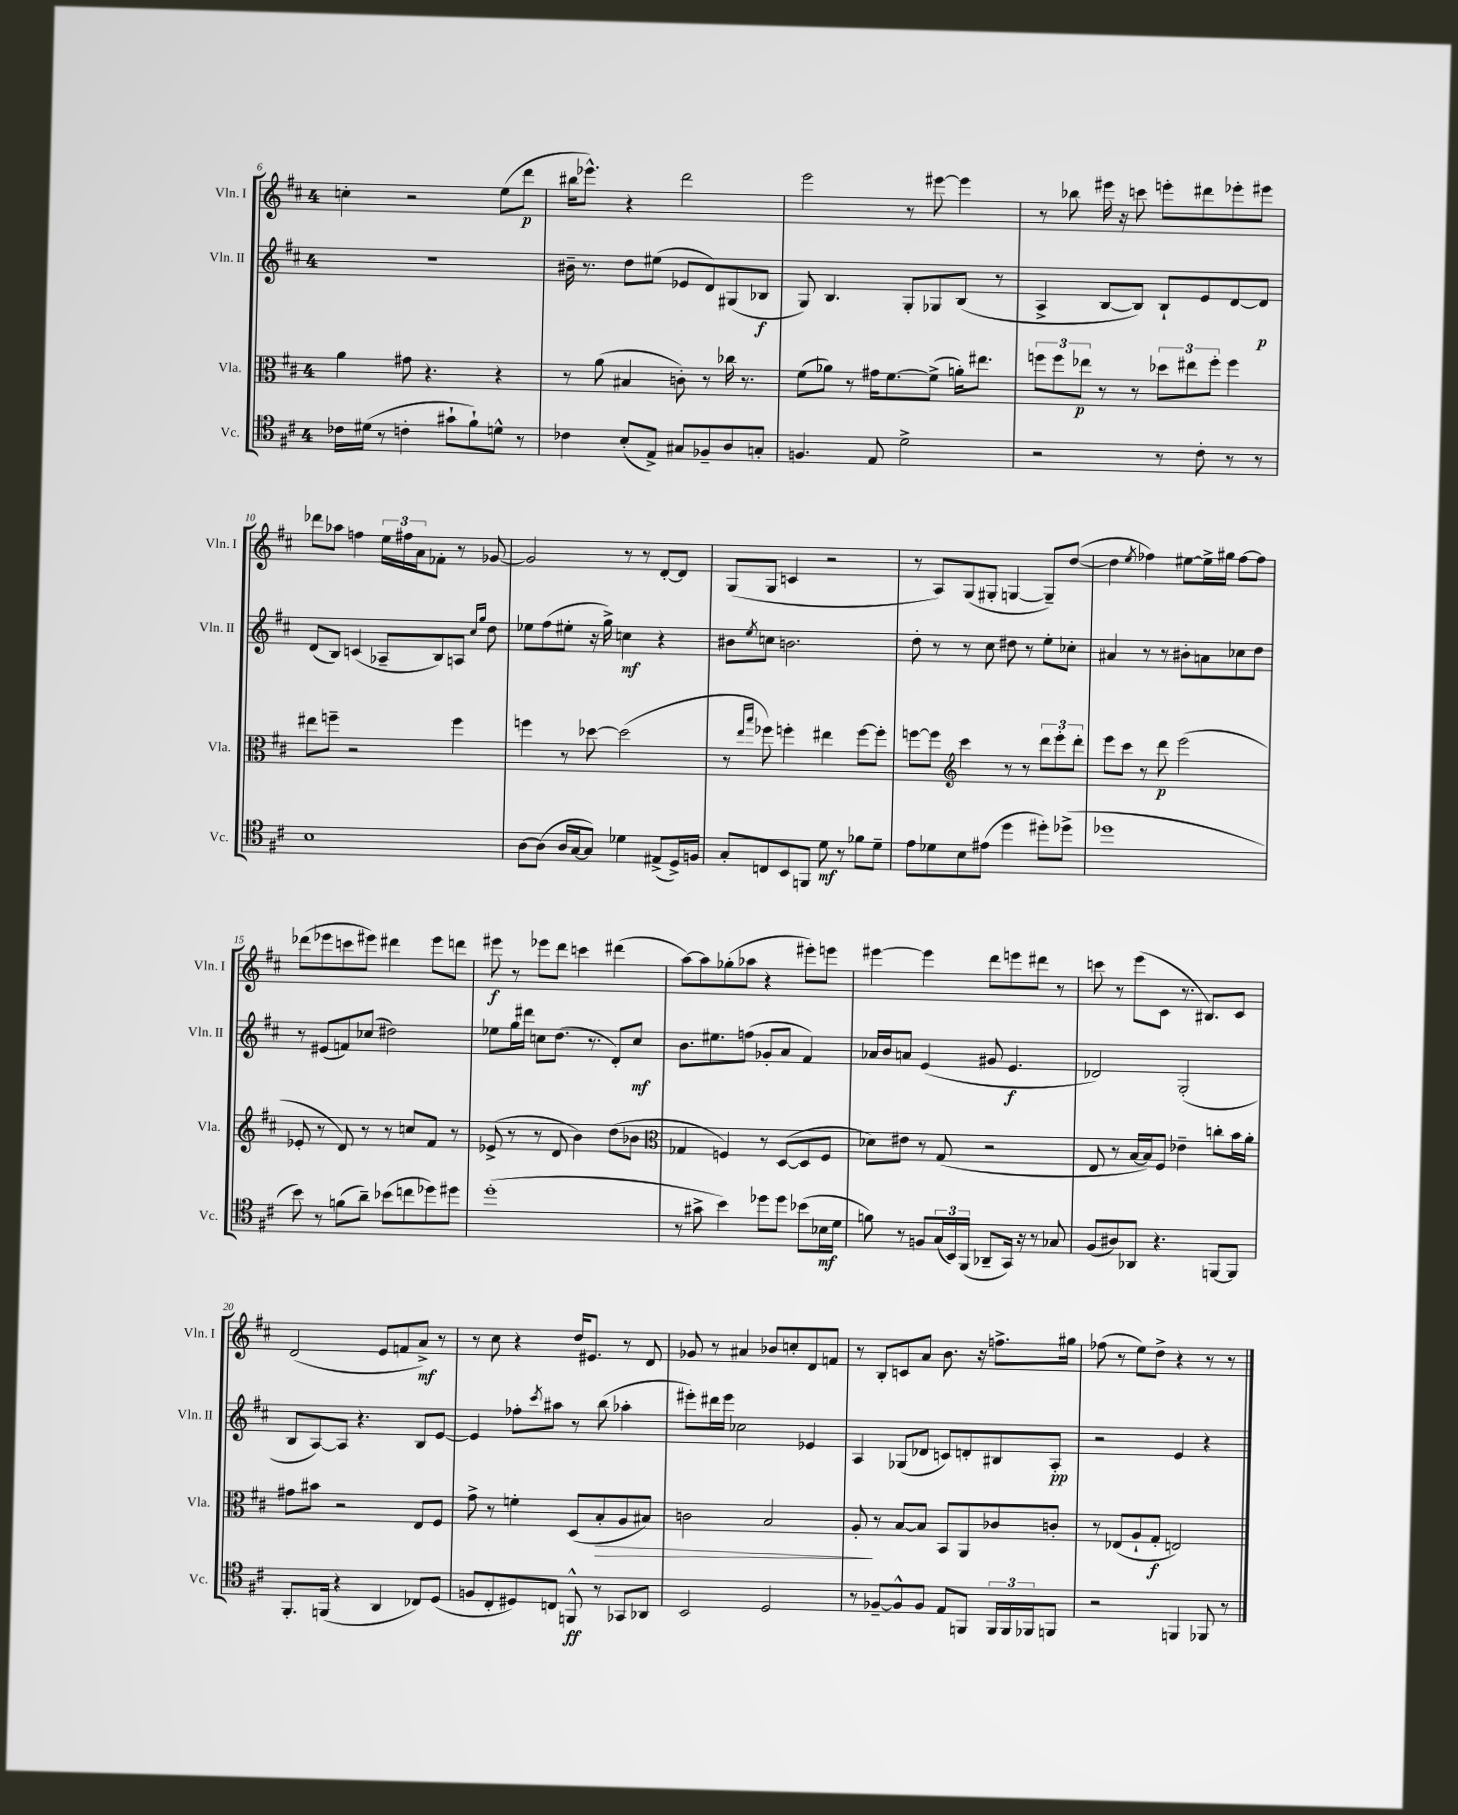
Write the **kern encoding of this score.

**kern	**kern	**kern	**kern
*staff4	*staff3	*staff2	*staff1
*clefC4	*clefC3	*clefG2	*clefG2
*k[f#c#]	*k[f#c#]	*k[f#c#]	*k[f#c#]
*M4/4	*M4/4	*M4/4	*M4/4
16c-\LL	4a\	1r	4cc'\
(16d#\JJ	.	.	.
8r	.	.	.
4c'\	8g#\	.	2r
.	4.r	.	.
8g#`\L	.	.	.
8f#`\)	.	.	.
8d^^\J	4r	.	(8ee\L
8r	.	.	8ddd\J
=	=	=	=
4c-\	8r	16b#~\	16bb#\LK
.	.	8.r	8.eee-^^\J)
.	(8a\	.	.
(8B'/L	4B#/	8dd\L	4r
8E^/J)	.	(8ee#\J	.
8G#/L	8c'\)	8e-/L	2ddd\
8F-~/	8r	8d/)	.
8A/	16cc-\	(8G#/	.
.	8.r	.	.
8G'/J	.	8B-/J	.
=	=	=	=
4.F/	(8f#\L	8G/)	2eee\
.	8a-\J)	4.B/	.
.	8r	.	.
8E/	16g#\LK	.	.
.	[8.f#\	.	.
2d^\	.	8G'/L	8r
.	(8f#^\]J	8G-/	[8eee#\
.	16a'\LK)	(8B/J	4eee#\]
.	8.ee#\J	.	.
.	.	8r	.
=	=	=	=
2r	12ff\L	4A^/	8r
.	12ff\	.	.
.	.	.	8bb-\
.	12ee-\J	.	.
.	8r	[8B/L	16eee#\
.	.	.	16r
.	8r	8B/]J)	8ccc\
8r	12dd-\L	8B`/L	8eee'\L
.	12ee#\	.	.
8c#'\	.	8e/	8ddd#\
.	12ff'\J	.	.
8r	4ff\	[8d/	8eee-'\
8r	.	8d/]J	8eee#\J
=	=	=	=
1B	8ee#\L	(8d/L	8ddd-\L
.	8ff~\J	8B/J)	8aa-\J
.	2r	(4c/	4ff\
.	.	8A-~/L	24ee\LL
.	.	.	24ff#\
.	.	.	24a\J
.	.	8B/)	8f-'\J
.	4ff\	8A/J	8r
.	.	16qqcc#/LL	.
.	.	16qqgg/JJ	.
.	.	8dd\	[8g-/
=	=	=	=
[8A\L	4ff\	8ee-\L	2g-/]
(8A\]J	.	(8ff#\	.
16A/LL	8r	8ee#'\J	.
[16G/J	.	.	.
8G/]J)	[8dd-\	16r	.
.	.	16gg^\)	.
4d-\	(2dd-\]	4cc\	8r
.	.	.	8r
(8E#^/L	.	4r	[8d'/L
16D^/L)	.	.	8d/]J
16F/JJ	.	.	.
=	=	=	=
8G'/L	8r	8b#\L	(8G/L
.	16qqee/LL	.	.
.	16qqbb/JJ	8qee/	.
8C/	8ff-\)	8cc\J	8G/J
8BB/	4ff'\	2.b\	4c/
8FF/J	.	.	.
8d\	4ee#\	.	2r
8r	.	.	.
8f-\L	[8ff\L	.	.
8d~\J	8ff'\]J	.	.
=	=	=	=
8e\L	[8ff\L	8dd'\	8r
8d-\	8ff\]J	8r	8A/L)
*	*clefG2	*	*
8B\	4ccc#\	8r	(8G/
(8e#\J	.	8cc#\	8G#'/J
4dd\	8r	8dd#\	[4G/
.	8r	8r	.
8dd#'\L)	12ddd\L	8ee'\L	8G~/]L)
.	12eee'\	.	.
(8dd-^\J	.	8cc-'\J	([8dd/J
.	12ddd'\J	.	.
=	=	=	=
1dd-	8eee\L	4a#/	4dd\]
.	8ccc#\J	.	.
.	.	.	8qee/
.	8r	8r	4ff-\)
.	8ddd\	8r	.
.	(2eee\	8b#'\L	[8ee#\L
.	.	8a\	16ee#^\]L
.	.	.	16gg#\JJ
.	.	8cc-\	[8ff-\L
.	.	8dd\J	8ff-\]J
=	=	=	=
8b\)	8e-'/	8r	(8ddd-\L
8r	8r	(8e#/L	8eee-\
(8f\L	8d/)	8f/)	8ccc\
8a~\J)	8r	(8cc-/J	8eee#\J)
(8b-\L	8r	2dd#\)	4ddd#\
8cc\	8cc/L	.	.
8dd-\)	8f#/J	.	8eee#\L
8dd#\J	8r	.	8ddd\J
=	=	=	=
(1dd'	(8e-^/	8ee-\L	8eee#\
.	8r	16gg\L	8r
.	.	16ddd#\JJ	.
.	8r	8cc\L	8eee-\L
.	8d/	(8.dd\J	8ddd\J
.	4b\)	.	4ccc\
.	.	8.r	.
.	(8dd\L	8d'/L)	(4ddd#\
.	8b-\J	8cc/J	.
=	=	=	=
*	*clefC3	*	*
8r	4G-/	8.b\L	[8aa\L)
8g#^\	.	.	8aa\]
.	.	8.ee#\	.
4b\)	4F/)	.	(8gg-'\
.	.	(8ff\J	8aa-\J
8dd-\L	8r	8g-'/L	4r
8dd-\J	([8D/L	8a/J	.
(8b-\L	8D/]	4f#/)	8eee#'\L)
16B-\L	8F/J	.	8eee\J
16d\JJ	.	.	.
=	=	=	=
8f\)	8d-\L)	16a-/LL	[4eee#\
.	.	16b/J	.
8r	8e#\J	8a/J	.
8F/L	8r	(4e/	4eee#\]
(24G/L	(8G/	.	.
24BB/)	.	.	.
(24FF#/JJ	.	.	.
8AA-~/L	2r	8g#/	8ddd\L
16GG/Jk)	.	4.e/	8eee\
16r	.	.	.
8r	.	.	8ddd#\J
8G-/	.	.	8r
=	=	=	=
(8F#/L	8E/	2d-/)	8ccc\
8A#/)	8r	.	8r
8AA-/J	[16B/LL	.	(8eee\L
.	16B/]J)	.	.
4.r	8F#/J	.	8c#\J
.	4e-~\	(2G'/	8.r
.	.	.	8.B#/L)
[8FF/L	8cc'\L	.	.
8FF/]J	16b\L	.	8c#/J
.	16a'\JJ	.	.
=	=	=	=
8.FF#'/L	8g#\L	8B/L	(2d/
.	8b#\J	[8A/)	.
(16FF/Jk	.	.	.
4r	2r	8A/]J	.
.	.	4.r	.
4AA/	.	.	8e/L
.	.	.	8f/
8C-/L)	8E/L	8B/L	8a^/J)
(8D/J	8F#/J	[8e/J	8r
=	=	=	=
8F/L	8g^\	4e/]	8r
8C#'/	8r	.	8cc#\
8D#/)	4f'\	8ff-'\L	4r
.	.	8qccc#/	.
8C/J	.	8aa#\J	.
8FF^^/	(8D/L	8r	16dd/LK
.	.	.	8.e#/J
8r	8B'/	(8bb\	.
8GG-/L	8A/	4aa-'\	8r
8AA-/J	8B#/J)	.	8d/
=	=	=	=
2BB/	2c\	8eee#'\L)	8g-/
.	.	16ddd#\L	8r
.	.	16eee#\JJ	.
.	.	2cc-\	4a#/
2D/	2B/	.	8b-/L
.	.	.	8cc'/
.	.	4e-/	8d/
.	.	.	8f/J
=	=	=	=
8r	8A'/	4A/	8r
[8F-~/L	8r	.	8B'/L
8F-^^/]	[8B/L	(8G-/L	8c/
8F-/J	8B/]J	8d-/J	8a/J
8E/L	8BB/L	8c/L)	8.b\
8FF/J	8AA/	8d'/	.
.	.	.	16r
24FF/LL	8c-/	8B#/	8.ff^\L
24FF/	.	.	.
24FF-/J	.	.	.
8FF/J	8c'/J	8A'/J	.
.	.	.	16gg#\Jk
=	=	=	=
2r	8r	2r	(8ff-\
.	(8E-/L	.	8r
.	8A`/	.	8ee\L)
.	8G'/J	.	8dd^\J
4FF/	2E/)	4e/	4r
8FF-/	.	4r	8r
8r	.	.	8r
==	==	==	==
*-	*-	*-	*-
